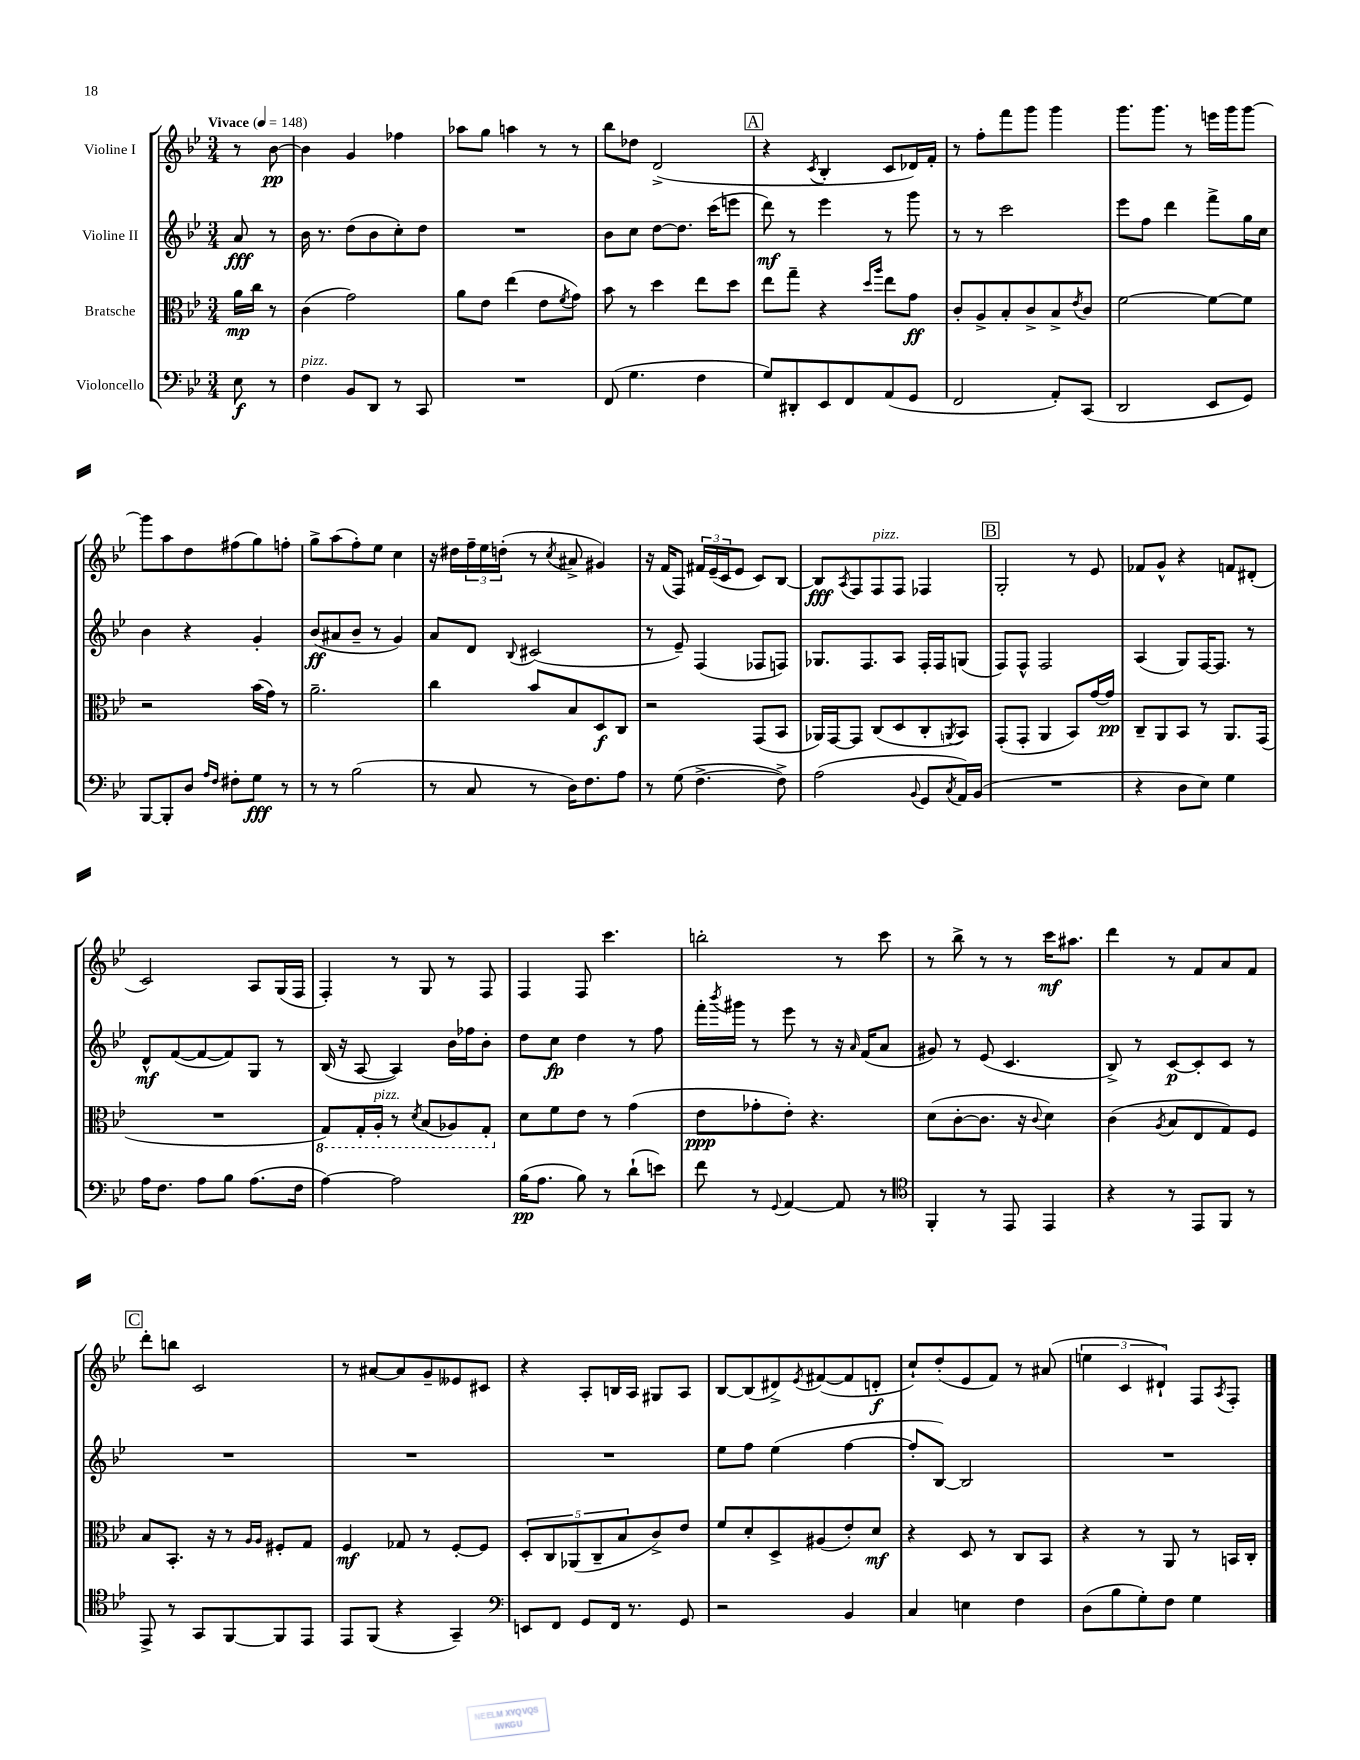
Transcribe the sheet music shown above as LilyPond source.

<<
\new StaffGroup <<
\new Staff = "s0" \with { instrumentName = "Violine I" } {
    \clef treble \key bes \major \numericTimeSignature \time 3/4 \partial 4 \tempo "Vivace" 4 = 148
    r8 bes'8~\pp |
    bes'4 g'4 fes''4 |
    aes''8 g''8 a''4 r8 r8 |
    bes''8 des''8 d'2->( |
    \mark \markup { \box "A" } r4 \acciaccatura { c'8 } bes4-. c'8 des'16) f'16-. |
    r8 f''8-. f'''8 g'''8 g'''4 |
    g'''8. g'''8. r8 e'''16 g'''16 g'''8~ |
    g'''8 a''8 d''8 fis''8( g''8) f''8-. |
    g''8-> a''8( f''8-.) ees''8 c''4 |
    r16 dis''16 \tuplet 3/2 { f''16-- ees''16 d''16-.( } r8 \acciaccatura { c''8 } ais'8-> gis'4) |
    r16 f'16( f8) \tuplet 3/2 { fis'16 ees'16--( c'16 } ees'8 c'8) bes8~ |
    bes8\fff \acciaccatura { a8 } f8 f8^\markup { \italic "pizz." } f8 fes4 |
    \mark \markup { \box "B" } g2-. r8 ees'8 |
    fes'8 g'8-^ r4 f'8 dis'8-.( |
    c'2) a8 g16( f16 |
    f4-.) r8 g8 r8 f8 |
    f4 f8 c'''4. |
    b''2-. r8 c'''8 |
    r8 bes''8-> r8 r8 c'''16\mf ais''8. |
    d'''4 r8 f'8 a'8 f'8 |
    \mark \markup { \box "C" } d'''8-. b''8 c'2 |
    r8 ais'8~ ais'8 g'8-- eeses'8 cis'8 |
    r4 a8-. b16 a16 gis8 a8 |
    bes8~ bes8( dis'8->) \acciaccatura { ees'8 } fis'8~( fis'8 d'8-.\f |
    c''8-!) d''8-.( ees'8 f'8) r8 ais'8( |
    \tuplet 3/2 { e''4 c'4 dis'4-!) } f8 \acciaccatura { a8 } f8-. \bar "|." |
}
\new Staff = "s1" \with { instrumentName = "Violine II" } {
    \clef treble \key bes \major \numericTimeSignature \time 3/4 \partial 4
    a'8\fff r8 |
    bes'16 r8. d''8( bes'8 c''8-.) d''8 |
    R2. |
    bes'8 c''8 d''8~ d''8. c'''16( e'''8 |
    \mark \markup { \box "A" } d'''8\mf) r8 ees'''4 r8 g'''8 |
    r8 r8 c'''2 |
    ees'''8 f''8 d'''4 f'''8-> g''16 c''16 |
    bes'4 r4 g'4-. |
    bes'8\ff( ais'8 bes'8-- r8 g'4) |
    a'8 d'8 \appoggiatura { bes8 } cis'2( |
    r8 ees'8--) f4( fes8 f8) |
    ges8. f8. a8 f16-. f16 g8( |
    \mark \markup { \box "B" } f8) f8-^ f2 |
    a4( g8) f16~ f8. r8 |
    d'8-^\mf f'8~( f'8~ f'8) g8 r8 |
    bes16( r16 a8~ a4) bes'16 fes''16 bes'8-. |
    d''8 c''8\fp d''4 r8 f''8 |
    f'''16-. \acciaccatura { bes'''8 } gis'''16 r8 ees'''8 r8 r16 \grace { a'16 } f'16( a'8 |
    gis'8) r8 ees'8( c'4. |
    bes8->) r8 c'8~\p c'8-. c'8 r8 |
    \mark \markup { \box "C" } R2. |
    R2. |
    R2. |
    ees''8 f''8 ees''4( f''4~ |
    f''8-. bes8~) bes2 |
    R2. \bar "|." |
}
\new Staff = "s2" \with { instrumentName = "Bratsche" } {
    \clef alto \key bes \major \numericTimeSignature \time 3/4 \partial 4
    a'16\mp c''16 r8 |
    c'4( g'2) |
    a'8 ees'8 ees''4( ees'8 \acciaccatura { f'8 } g'8) |
    bes'8 r8 d''4 ees''8 d''8 |
    \mark \markup { \box "A" } ees''8 g''8-- r4 \grace { d''16 a''16 } ees''8 g'8\ff |
    c'8-. a8-> bes8-. c'8-> bes8-> \acciaccatura { ees'8 } c'8 |
    f'2~ f'8~ f'8 |
    r2 bes'16( g'16) r8 |
    a'2.-- |
    c''4 bes'8 bes8 d8\f c8 |
    r2 g,8( bes,8 |
    aes,16) g,16~ g,8 c8( d8 c8-. \acciaccatura { a,8 } bes,8) |
    \mark \markup { \box "B" } g,8-.( g,8-. a,4 bes,8) g'16~ g'16\pp |
    c8-- a,8 bes,8 r8 a,8. g,16( |
    R2. |
    \ottava #-1 g,8) g,16-. a,16-.^\markup { \italic "pizz." } r8 \acciaccatura { d8 } bes,8( aes,8) g,8-. \ottava #0 |
    d'8 f'8 ees'8 r8 g'4( |
    ees'8\ppp ges'8-. ees'8-.) r4. |
    d'8( c'8~-. c'8. r16 \appoggiatura { c'8 } d'4) |
    c'4( \acciaccatura { a8 } bes8 ees8 g8) f8 |
    \mark \markup { \box "C" } bes8 bes,8.-. r16 r8 \grace { a16 a16 } fis8-. g8 |
    f4\mf ges8 r8 f8~-. f8 |
    \tuplet 5/4 { d8-. c8 aes,8( c8-- bes8 } c'8->) ees'8 |
    f'8 d'8-. d8-> ais8( ees'8-.) d'8\mf |
    r4 d8 r8 c8 bes,8 |
    r4 r8 a,8 r8 b,16 c16-. \bar "|." |
}
\new Staff = "s3" \with { instrumentName = "Violoncello" } {
    \clef bass \key bes \major \numericTimeSignature \time 3/4 \partial 4
    ees8\f r8 |
    f4^\markup { \italic "pizz." } bes,8 d,8 r8 c,8 |
    R2. |
    f,8( g4. f4 |
    \mark \markup { \box "A" } g8) dis,8-. ees,8 f,8 a,8( g,8 |
    f,2 a,8-.) c,8( |
    d,2 ees,8 g,8) |
    bes,,8~ bes,,8-. d8 \grace { a16 f16 } fis8-. g8\fff r8 |
    r8 r8 bes2( |
    r8 c8 r8 d16) f8. a8 |
    r8 g8( f4.~-> f8->) |
    a2( \appoggiatura { bes,8 } g,8 \acciaccatura { c8 } a,16) bes,16( |
    \mark \markup { \box "B" } R2. |
    r4 d8 ees8) g4 |
    a16 f8. a8 bes8 a8.( f16 |
    a4~) a2 |
    bes16\pp( a8. bes8) r8 d'8-!( e'8) |
    f'8 r8 \appoggiatura { g,8 } a,4~ a,8 r8 |
    \clef tenor f,4-. r8 ees,8 ees,4 |
    r4 r8 ees,8 f,8 r8 |
    \mark \markup { \box "C" } ees,8-> r8 g,8 f,8~ f,8 ees,8 |
    ees,8 f,8( r4 g,4--) |
    \clef bass e,8 f,8 g,8 f,16 r8. g,8 |
    r2 bes,4 |
    c4 e4 f4 |
    d8( bes8 g8-.) f8 g4 \bar "|." |
}
>>
>>
\layout { \context { \Score \remove "Bar_number_engraver" } }
